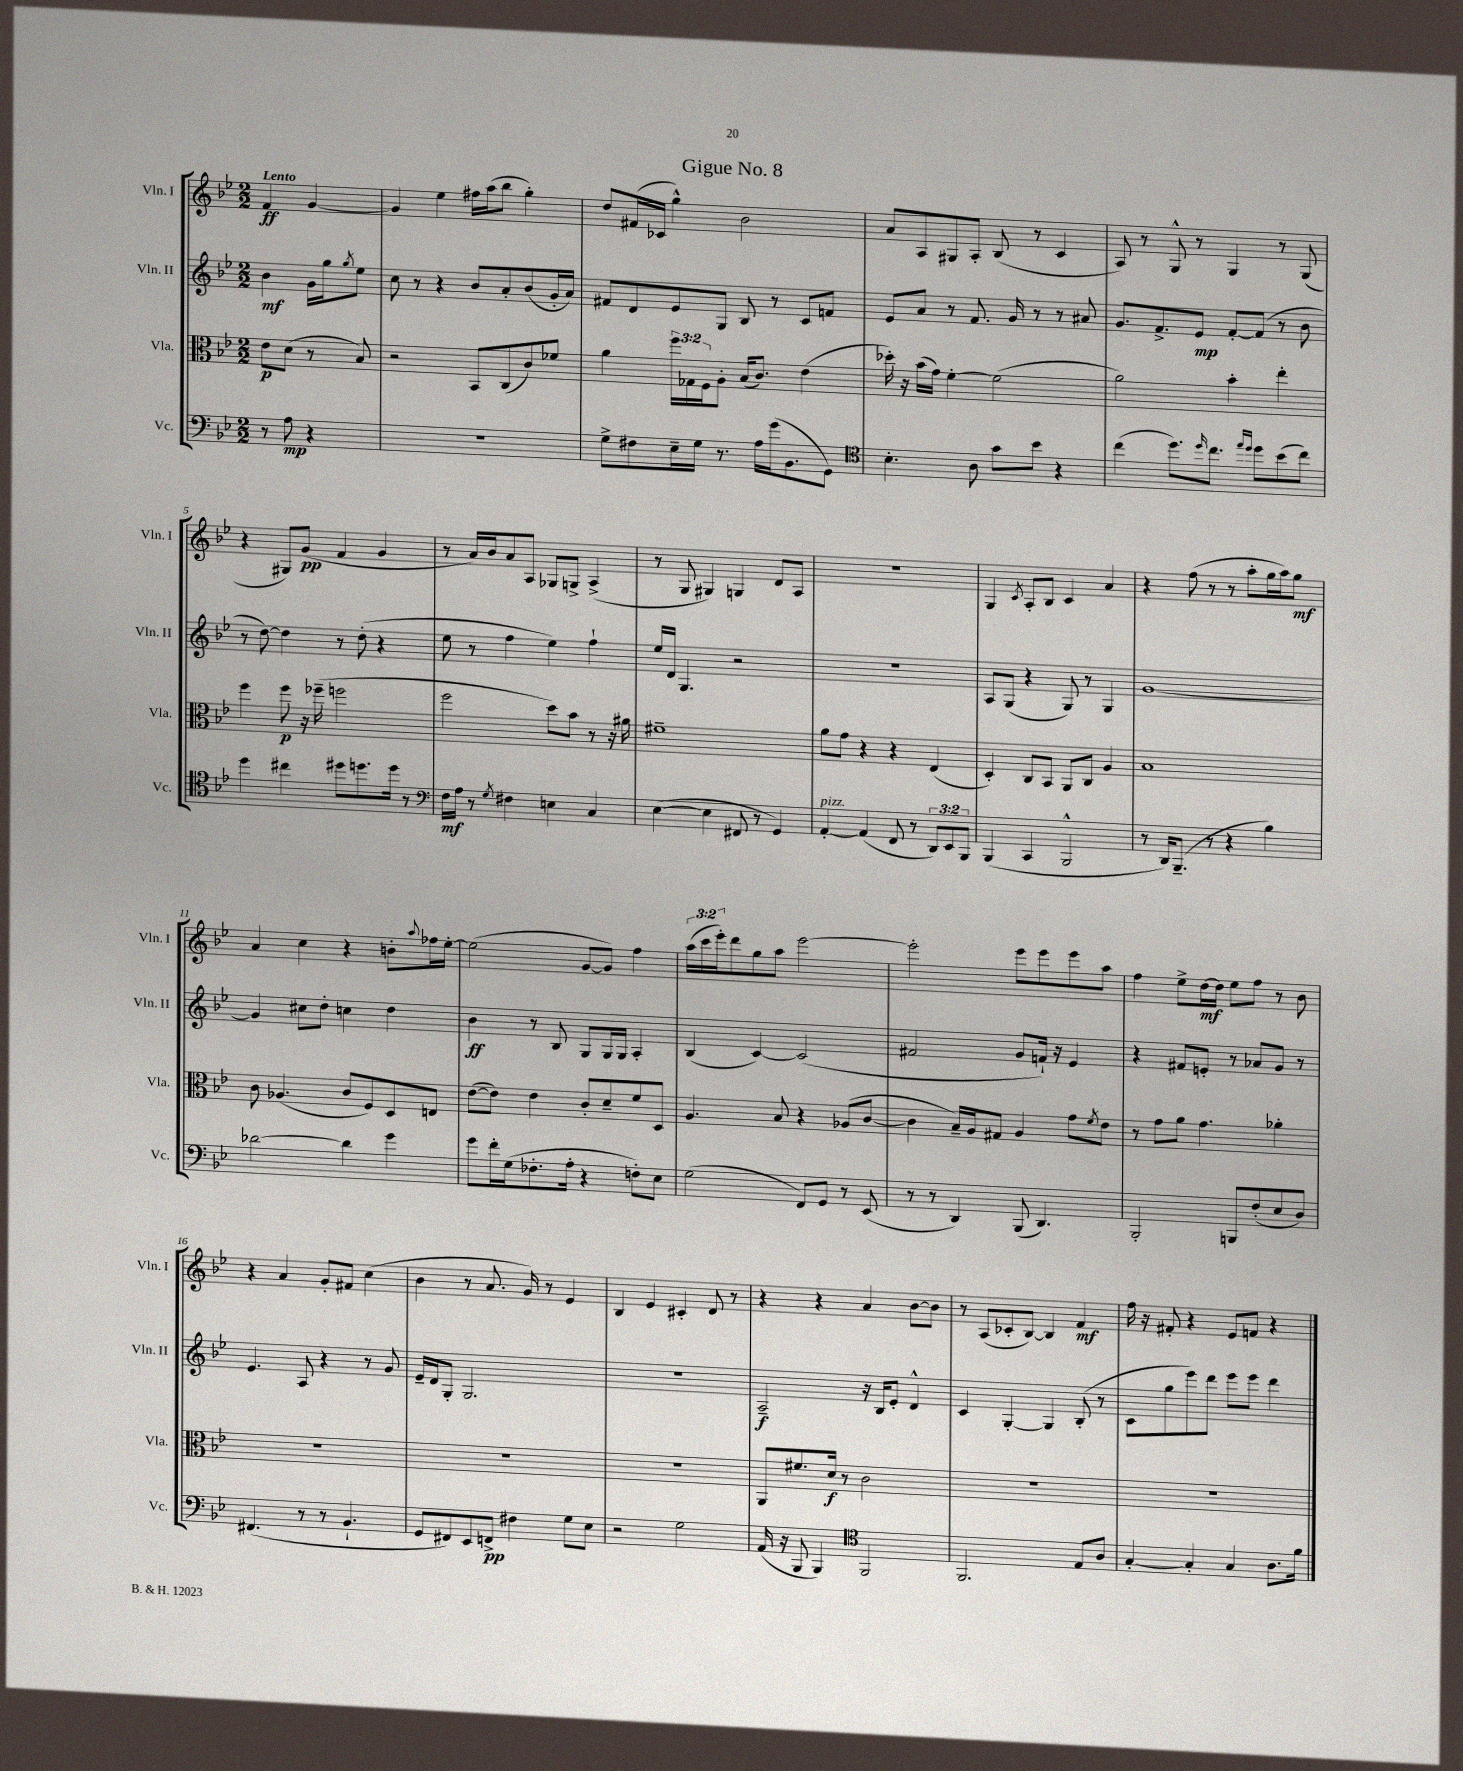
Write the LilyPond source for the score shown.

\header { title = "Gigue No. 8" }
<<
\new StaffGroup <<
\new Staff = "s0" \with { instrumentName = "Vln. I" shortInstrumentName = "Vln. I" } {
    \clef treble \key bes \major \numericTimeSignature \time 2/2 \override Staff.TupletNumber.text = #tuplet-number::calc-fraction-text \partial 2 \tempo "Lento"
    f'4\ff g'4~ |
    g'4 ees''4 fis''16 a''16( bes''8 g''4-.) |
    d''8 fis'16( ces'16 g''4-^) bes'2 |
    a'8 a8 gis8 a8-. bes8( r8 c'4 |
    a8) r8 g8-^ r8 g4 r8 g8( |
    r4 gis8) g'8\pp( f'4 g'4 |
    r8 a'16) bes'16 a'8 a8 ges8 g8-> a4->( |
    r8 g8 gis4) g4 d'8 a8 |
    R1 |
    g4 \acciaccatura { c'8 } a8-. bes8 c'4 a'4 |
    r4 f''8( r8 r8 a''8-. g''16 a''16) g''8\mf |
    a'4 c''4 r4 b'8-. \appoggiatura { a''8 } fes''16 ees''16~-. |
    ees''2( g'8~ g'8) f''4 |
    \tuplet 3/2 { a''16( c'''16 ees'''16-.) } d'''8 g''8 a''8 ees'''2~ |
    ees'''2-. ees'''8 ees'''8 ees'''8 a''8 |
    f''4 ees''8-> d''16~\mf d''16 ees''8 f''8 r8 bes'8 |
    r4 a'4 g'8-. fis'8 c''4( |
    bes'4 r8 a'8. g'16) r8 ees'4 |
    bes4 ees'4 cis'4-. d'8 r8 |
    r4 r4 a'4 bes'8~ bes'8 |
    r8 a8( ces'8-. bes8~) bes4 f'4\mf |
    f''16 r16 fis'8-. r4 ees'8 f'8 r4 \bar "|." |
}
\new Staff = "s1" \with { instrumentName = "Vln. II" shortInstrumentName = "Vln. II" } {
    \clef treble \key bes \major \numericTimeSignature \time 2/2 \partial 2
    bes'4\mf g'16 g''16 \acciaccatura { g''8 } ees''8 |
    c''8 r8 r4 bes'8 a'8-. bes'8( g'16-. a'16) |
    fis'8 d'8 ees'8 g8 bes8 r8 c'8 f'8 |
    ees'8 a'8 r8 f'8. g'16 r8 r8 ais'8 |
    g'8. f'8.-> ees'8\mp f'8~-. f'8( r8 bes'8 |
    r8 d''8~) d''4 r8 d''8-.( r4 |
    ees''8 r8 f''4 ees''4) f''4-! |
    ees''16 d'16 g4. r2 |
    r1 |
    a8 g8( r4 g8) r8 g4 |
    g'1~ |
    g'4 cis''8 d''8-. c''4 d''4 |
    bes'4\ff r8 bes8 g8 g16 g16 a4-. |
    bes4( c'4~) c'2( |
    fis'2 g'8 f'16-!) r16 ees'4 |
    r4 fis'8 e'8-. r8 aes'8 g'8 r8 |
    ees'4. a8 r4 r8 g'8 |
    ees'16-- d'16 g8-. g2. |
    R1 |
    a2--\f r16 bes16 ees'8-. d'4-^ |
    c'4 g4~-. g4 bes8-.( r8 |
    c'8 g''8 ees'''8) d'''8 ees'''8 ees'''8 d'''4 \bar "|." |
}
\new Staff = "s2" \with { instrumentName = "Vla." shortInstrumentName = "Vla." } {
    \clef alto \key bes \major \numericTimeSignature \time 2/2 \override Staff.TupletNumber.text = #tuplet-number::calc-fraction-text \partial 2
    ees'8\p d'8( r8 bes8) |
    r2 bes,8 c8( c'8) fes'8 |
    a'4 \tuplet 3/2 { f''16 ges16 f16 } a8-. bes16( c'8.) ees'4( |
    des''16-.) r16 bes'16( g'16) f'4~-. f'2( |
    a'2) bes'4-. ees''4-. |
    f''4 f''8\p r16 fes''16--( f''2 |
    f''2 d''8) bes'8 r8 r16 ais'16 |
    fis'1-- |
    a'8 g'8 r4 r4 ees4( |
    d4-.) c8 bes,8 a,8 c8 a4 |
    bes1 |
    c'8 aes4.( c'8 f8) d8 e8 |
    ees'8~( ees'8) ees'4 c'8-. d'8-- f'8 d8 |
    a4. bes8 r4 aes8( c'8~ |
    c'4 bes16--) a16 gis8 a4 g'8 \acciaccatura { f'8 } ees'8 |
    r8 g'8 a'8 g'4. aes'4-. |
    R1 |
    R1 |
    R1 |
    a,8 fis'8. d'16\f r8 c'2 |
    R1 |
    R1 \bar "|." |
}
\new Staff = "s3" \with { instrumentName = "Vc." shortInstrumentName = "Vc." } {
    \clef bass \key bes \major \numericTimeSignature \time 2/2 \override Staff.TupletNumber.text = #tuplet-number::calc-fraction-text \partial 2
    r8 a8\mp r4 |
    r1 |
    g8-> fis8 ees16-- g16 r8. a16 g'16( bes,8. g,8) |
    \clef tenor bes4.-. a8 g'8 bes'8 r4 |
    c''4( d''8.) \grace { d''16 } c''8. \grace { ees''16 d''16 } d''8 bes'8( c''8) |
    d''4 cis''4 dis''8 d''8. d''16 r8 |
    \clef bass f16\mf a16 r8 \acciaccatura { g8 } fis4 e4 c4 |
    ees4~( ees4 fis,8 r8 g,4) |
    a,4~-.^\markup { \italic "pizz." } a,4( f,8 r8 \tuplet 3/2 { d,8) ees,8 bes,,8 } |
    bes,,4( c,4 bes,,2-^ |
    r8 d,16) bes,,8.--( r8 r4 bes4) |
    des'2~ des'4 g'4 |
    g'8 f'16-. g16( fes8.-. a16-. r4 f8-.) ees8 |
    g2( f,8) g,8 r8 ees,8( |
    r8 r8 d,4) bes,,8( d,4.) |
    bes,,2-. b,,8 f8-.( ees8 d8) |
    fis,4.( r8 r8 bes,4.-! |
    g,8 fis,8) ees,8 f,8->\pp fis4 g8 ees8 |
    r2 g2 |
    a,16( r16 bes,,8 bes,,4) \clef tenor f,2 |
    f,2. ees8 a8 |
    g4~-. g4-. g4 a8. f'16 \bar "|." |
}
>>
>>
